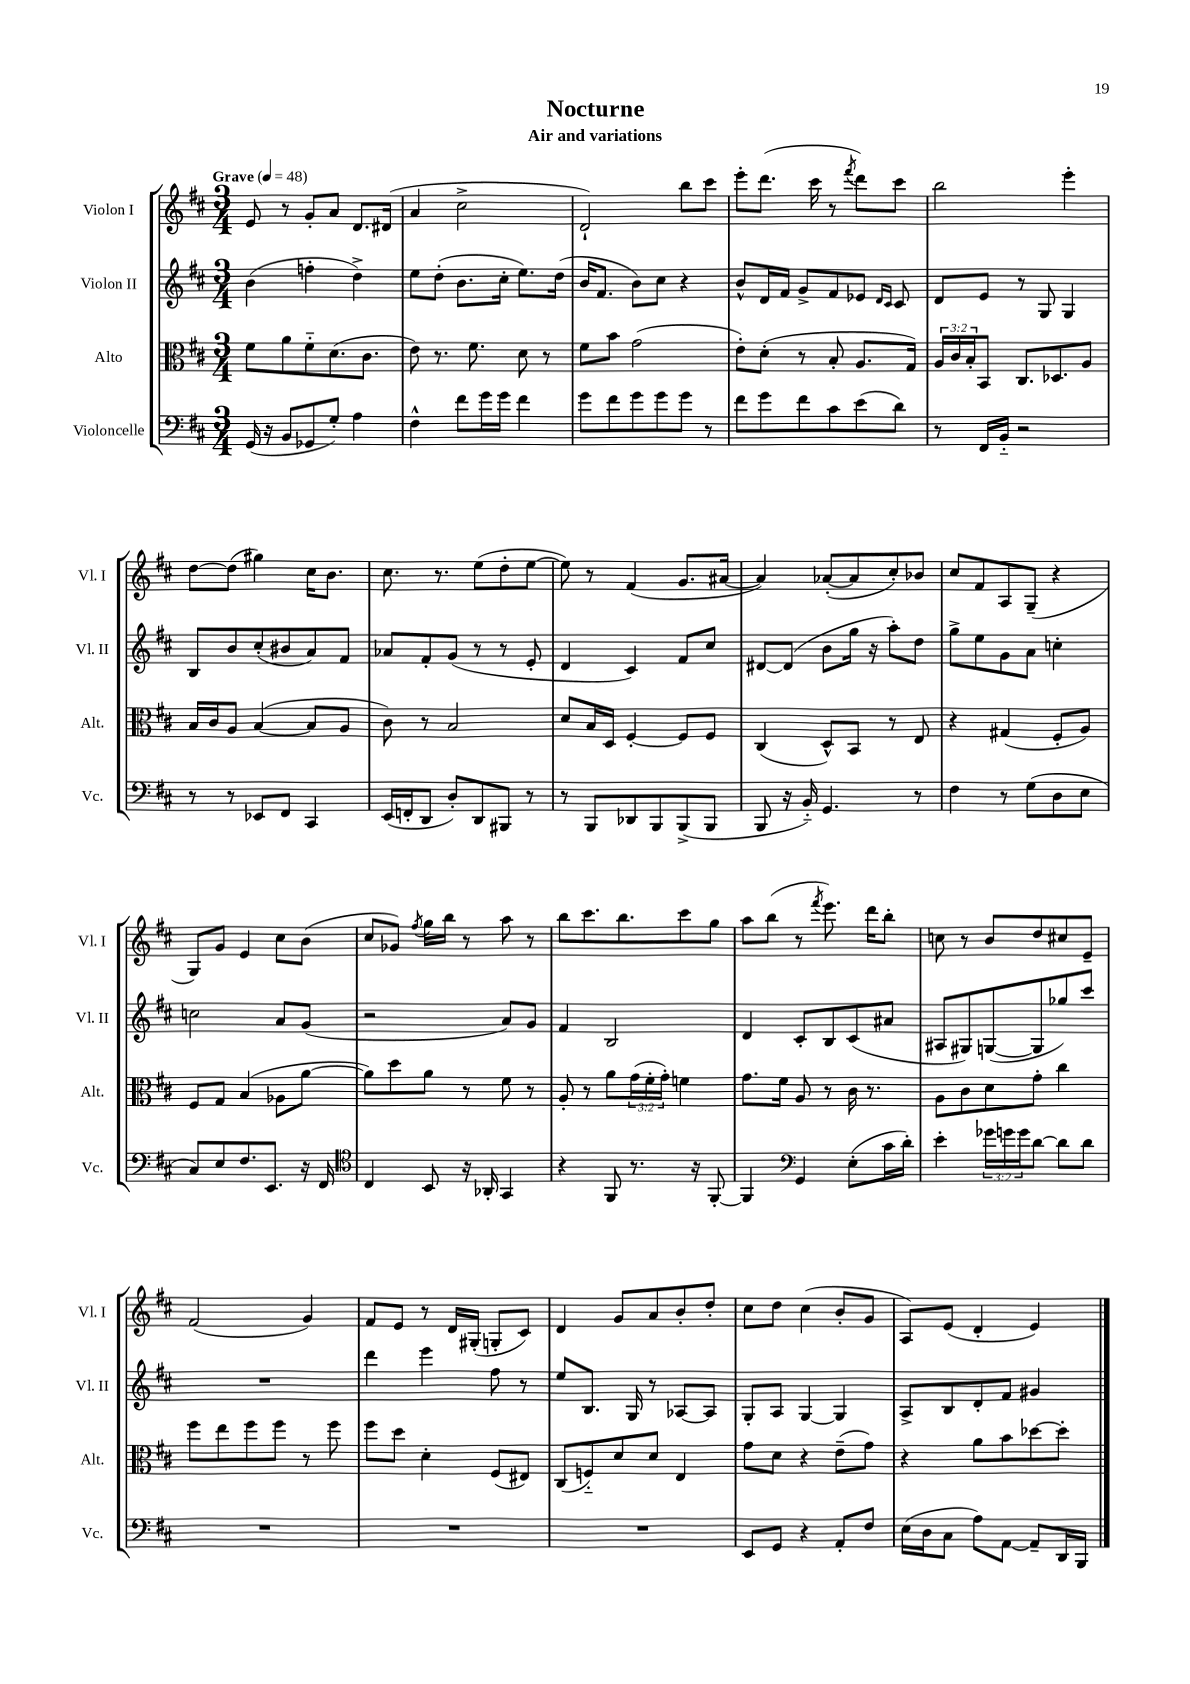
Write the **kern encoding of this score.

**kern	**kern	**kern	**kern
*staff4	*staff3	*staff2	*staff1
*clefF4	*clefC3	*clefG2	*clefG2
*k[f#c#]	*k[f#c#]	*k[f#c#]	*k[f#c#]
*M3/4	*M3/4	*M3/4	*M3/4
*MM48	*MM48	*MM48	*MM48
(16GG	8f#	(4b	8e
16r	.	.	.
8BB	8a	.	8r
8GG-	8f#'~	4ff'	8g'
8G')	(8.d	.	8a
4A	.	4dd^)	8.d
.	8.c#	.	.
.	.	.	(16d#
=	=	=	=
4F#^^	8e)	8ee	4a
.	8.r	(8dd'	.
8f#	.	8.b	2cc#^
.	8.f#	.	.
16g	.	.	.
16g	.	16cc#'	.
4f#	8d	8.ee)	.
.	8r	.	.
.	.	(16dd	.
=	=	=	=
8g	8f#	16b	2d`)
.	.	8.f#	.
8f#	8b	.	.
8g	(2g	8b)	.
8g	.	8cc#	.
8g	.	4r	8bb
8r	.	.	8ccc#
=	=	=	=
8f#	8e')	8b^^	8eee'
8g	(8d'	16d	(8.ddd
.	.	16f#	.
8f#	8r	8g^	.
.	.	.	16ccc#
8c#	8B'	8f#	8r
.	.	.	8qfff#
(8e	8.A	8e-	8ddd)
.	.	16qqd	.
.	.	16qqc#	.
8d)	.	8c#	8ccc#
.	16G)	.	.
=	=	=	=
8r	24A	8d	2bb
.	24c#	.	.
.	24B'	.	.
16FF#	8BB	8e	.
16BB'~	.	.	.
2r	8.C#	8r	.
.	.	8G	.
.	8.D-	.	.
.	.	4G	4eee'
.	8A	.	.
=	=	=	=
8r	16B	8B	[8dd
.	16c#	.	.
8r	8A	8b	(8dd]
8EE-	([4B	(8cc#'	4gg#)
8FF#	.	8b#	.
4CC#	8B]	8a)	16cc#
.	.	.	8.b
.	8A	8f#	.
=	=	=	=
(16EE	8c#)	8a-	8.cc#
16FF'	.	.	.
8DD	8r	8f#'	.
.	.	.	8.r
8D')	2B	(8g	.
8DD	.	8r	(8ee
8BBB#	.	8r	8dd'
8r	.	8e'	[8ee
=	=	=	=
8r	8d	4d	8ee])
8BBB	16B	.	8r
.	16D	.	.
8DD-	[4F#'	4c#)	(4f#
8BBB	.	.	.
(8BBB^	8F#]	8f#	8.g
8BBB	8F#	8cc#	.
.	.	.	[16a#
=	=	=	=
8BBB	(4C#	[8d#	4a#])
16r	.	(8d#]	.
16BB'~)	.	.	.
4.GG	8D^^)	8b	([8a-'
.	8BB	16gg	8a-]
.	.	16r	.
.	8r	8aa')	8cc#')
8r	8E	8dd	8b-
=	=	=	=
4F#	4r	8gg^	8cc#
.	.	8ee	8f#
8r	(4G#	8g	8A
(8G	.	8a	(8G~
8D	8F#'	4cc'	4r
8E	8A)	.	.
=	=	=	=
8C#)	8F#	2cc	8G)
8E	8G	.	8g
8.F#	(4B	.	4e
8.EE	.	.	.
.	8A-	8a	8cc#
16r	[8a	(8g	(8b
16FF#	.	.	.
=	=	=	=
*clefC4	*	*	*
4C#	8a])	2r	8cc#
.	8dd	.	8g-)
.	.	.	8qff#
8BB	8a	.	16gg
.	.	.	16bb
16r	8r	.	8r
16AA-'	.	.	.
4GG	8f#	8a)	8aa
.	8r	8g	8r
=	=	=	=
4r	8A'	4f#	8bb
.	8r	.	8.ccc#
8FF#	8a	2B	.
.	.	.	8.bb
8.r	(24g	.	.
.	24f#'	.	.
.	24g')	.	.
.	4f	.	8ccc#
16r	.	.	.
[8FF#'	.	.	8gg
=	=	=	=
4FF#]	8.g	4d	8aa
.	.	.	(8bb
.	16f#	.	.
*clefF4	*	*	*
4GG	8A	8c#'	8r
.	.	.	8qfff#
.	8r	8B	8.eee)
(8E'	16c#	(8c#	.
.	8.r	.	16ddd
16c#	.	8a#	8bb'
16d')	.	.	.
=	=	=	=
4e'	8A	8A#	8cc
.	8c#	8G#)	8r
24g-	8d	([8G	8b
24g	.	.	.
24g	.	.	.
[8d	8g'	8G]	8dd
8d]	4cc#	8gg-)	8cc#
8d	.	8ccc#	8e~
=	=	=	=
2.r	8ff#	2.r	(2f#
.	8ee	.	.
.	8ff#	.	.
.	8ff#	.	.
.	8r	.	4g)
.	8ff#	.	.
=	=	=	=
2.r	8ff#	4ddd	8f#
.	8dd	.	8e
.	4d'	4eee	8r
.	.	.	16d
.	.	.	(16G#'
.	(8F#	8ff#	8G'
.	8E#)	8r	8c#)
=	=	=	=
2.r	(8C#	8ee	4d
.	8F'~)	8.B	.
.	8d	.	8g
.	.	16G	.
.	8d	8r	8a
.	4E	[8A-	8b'
.	.	8A-]	8dd'
=	=	=	=
8EE	8g	8G'	8cc#
8GG	8d	8A	8dd
4r	4r	[4G	(4cc#
8AA'	(8e~	4G]	8b'
8F#	8g)	.	8g
=	=	=	=
(16E	4r	8A^	8A)
16D	.	.	.
8C#	.	8B	(8e
8A)	8a	8d'	4d'
[8AA	8b	8f#	.
8AA~]	[8dd-	4g#	4e)
16DD	8dd-']	.	.
16BBB	.	.	.
==	==	==	==
*-	*-	*-	*-
